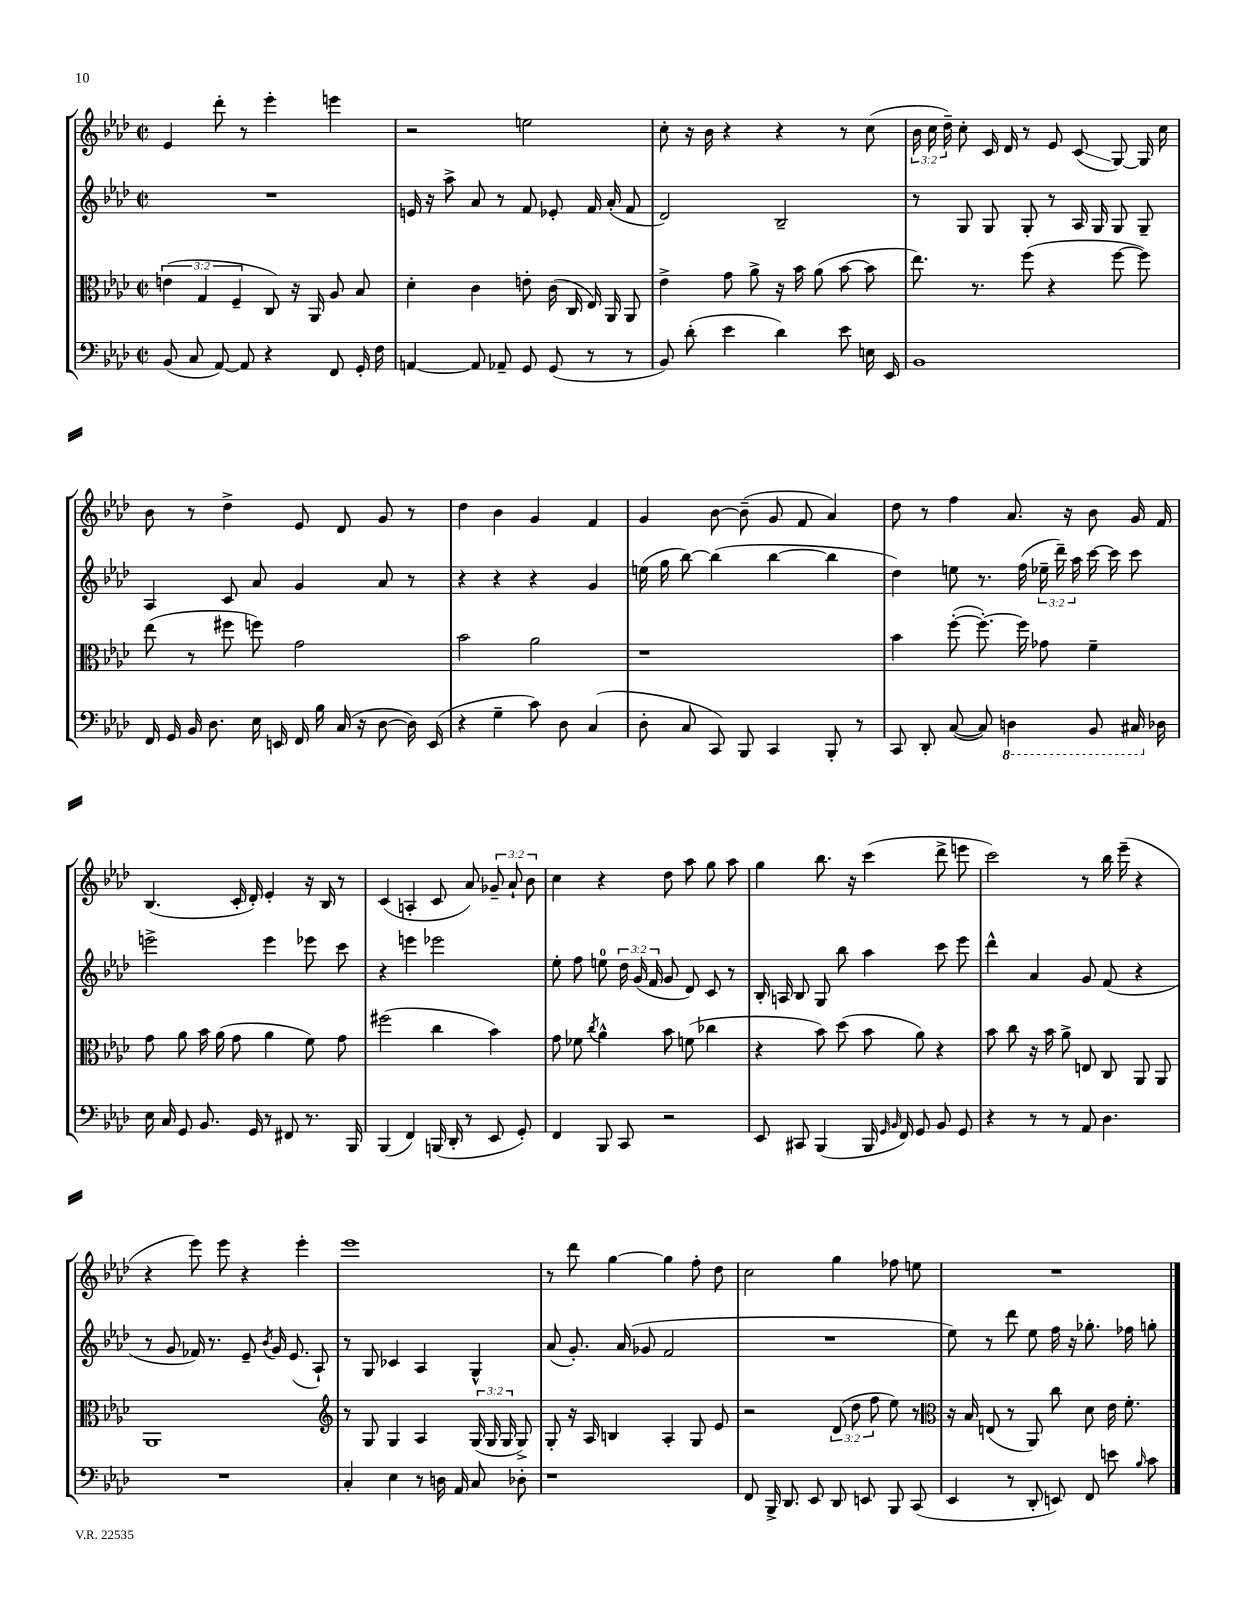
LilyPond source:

<<
\new StaffGroup <<
\new Staff = "s0" {
    \clef treble \key aes \major \defaultTimeSignature \time 2/2 \override Staff.TupletNumber.text = #tuplet-number::calc-fraction-text
    \autoBeamOff ees'4 des'''8-. r8 ees'''4-. e'''4 |
    r2 e''2 |
    c''8-. r16 bes'16 r4 r4 r8 c''8( |
    \tuplet 3/2 { bes'16 c''16 des''16--) } c''8-. c'16 des'16 r8 ees'8 c'8\glissando( g8~) g16 c''16 |
    bes'8 r8 des''4-> ees'8 des'8 g'8 r8 |
    des''4 bes'4 g'4 f'4 |
    g'4 bes'8~ bes'8--( g'8 f'8 aes'4) |
    des''8 r8 f''4 aes'8. r16 bes'8 g'16 f'16 |
    bes4.( c'16-. des'16-.) ees'4-. r16 bes16 r8 |
    c'4( a4-. c'8 aes'8) \tuplet 3/2 { ges'8-- aes'8-! bes'8 } |
    c''4 r4 des''8 aes''8 g''8 aes''8 |
    g''4 bes''8. r16 c'''4( des'''8-> e'''8 |
    c'''2) r8 bes''16 ees'''16--( r4 |
    r4 ees'''8) ees'''8 r4 ees'''4-. |
    ees'''1 |
    r8 des'''8 g''4~ g''4 f''8-. des''8 |
    c''2 g''4 fes''8 e''8 |
    R1 \bar "|." |
}
\new Staff = "s1" {
    \clef treble \key aes \major \defaultTimeSignature \time 2/2 \override Staff.TupletNumber.text = #tuplet-number::calc-fraction-text
    \autoBeamOff R1 |
    e'16 r16 aes''8-> aes'8 r8 f'8 ees'8-. f'16 aes'16-.( f'8 |
    des'2) bes2-- |
    r8 g8 g8 g8-. r8 aes16 g16 g8 g8-- |
    aes4 c'8 aes'8 g'4 aes'8 r8 |
    r4 r4 r4 g'4 |
    e''16( g''16 bes''8~) bes''4( bes''4~ bes''4 |
    des''4) e''8 r8. f''16( \tuplet 3/2 { ees''16-- des'''16--) aes''16 } c'''16~ c'''16 c'''8 |
    e'''2-> e'''4 ees'''8 c'''8 |
    r4 e'''4 ees'''2 |
    ees''8-. f''8 e''8-0 \tuplet 3/2 { des''16 g'16( f'16 } g'8 des'8) c'8 r8 |
    bes16-. a16 bes8 g8 bes''8 aes''4 c'''8 ees'''8 |
    des'''4-^ aes'4 g'8 f'8( r4 |
    r8 g'8 fes'16) r8. ees'8-- \acciaccatura { bes'8 } g'16 ees'8.( aes8-!) |
    r8 g8 ces'4 aes4 g4-^ |
    aes'8( g'8.-.) aes'16( ges'8 f'2 |
    R1 |
    ees''8) r8 des'''8 ees''8 f''16 r16 ges''8.-. fes''16 g''8-. \bar "|." |
}
\new Staff = "s2" {
    \clef alto \key aes \major \defaultTimeSignature \time 2/2 \override Staff.TupletNumber.text = #tuplet-number::calc-fraction-text
    \autoBeamOff \tuplet 3/2 { e'4( g4 f4-- } c8) r16 aes,16 aes8 bes8 |
    des'4-. c'4 e'8-. c'16( c16 ees16) aes,16 aes,8 |
    ees'4-> g'8 aes'8-> r16 bes'16 aes'8( bes'8~ bes'8 |
    ees''8.) r8. f''8( r4 f''8~ f''8) |
    ees''8( r8 fis''8 f''8) g'2 |
    bes'2 aes'2 |
    r1 |
    bes'4 f''8~-.( f''8.~-.) f''16 ges'8 f'4-- |
    g'8 aes'8 bes'16 aes'16( g'8 aes'4 f'8) g'8 |
    fis''2( c''4 bes'4) |
    g'8 fes'8 \acciaccatura { c''8 } aes'4-^ bes'8 f'8( ces''4 |
    r4 bes'8) des''8( bes'8 aes'8) r4 |
    bes'8 c''8 r16 bes'16 aes'8-> e8 c8 aes,8 aes,8 |
    aes,1 |
    \clef treble r8 g8 g4 aes4 \tuplet 3/2 { g16( g16 g16 } g8->) |
    g8-. r16 aes16 b4 aes4-. g8 ees'8 |
    r2 \tuplet 3/2 { des'8( des''8 f''8 } ees''8) r8 |
    \clef alto r16 bes16 e8( r8 aes,8) c''8 des'8 ees'16 f'8.-. \bar "|." |
}
\new Staff = "s3" {
    \clef bass \key aes \major \defaultTimeSignature \time 2/2
    \autoBeamOff bes,8( c8 aes,8~) aes,8 r4 f,8 g,16-. f16 |
    a,4~ a,8 aes,8-- g,8 g,8( r8 r8 |
    bes,8) des'8-.( ees'4 des'4) ees'8 e16 ees,16 |
    bes,1 |
    f,16 g,16 bes,16 des8. ees16 e,16 f,16 bes16 c16( r16 des8~ des16) e,16( |
    r4 g4-- c'8) des8 c4( |
    des8-. c8 c,8) bes,,8 c,4 bes,,8-. r8 |
    c,8 des,8-. c8~( c8) \ottava #-1 d,4 bes,,8 cis,16 \ottava #0 des!16 |
    ees16 c16 g,8 bes,8. g,16 r8 fis,8 r8. bes,,16 |
    bes,,4( f,4) b,,16( des,16-. r8 ees,8 g,8-.) |
    f,4 bes,,8 c,8 r2 |
    ees,8 cis,8 bes,,4( bes,,16 \grace { g,16 bes,16 } f,16) g,8 bes,8 g,8 |
    r4 r8 r8 aes,8 des4. |
    R1 |
    c4-. ees4 r8 d16 aes,16 c8 des8-. |
    r1 |
    f,8 bes,,16-> des,8. ees,8 des,8 e,8 bes,,8 c,8( |
    ees,4 r8 des,8-. e,8) f,8 e'8 \grace { bes16 } c'8 \bar "|." |
}
>>
>>
\layout { \context { \Score \remove "Bar_number_engraver" } }
